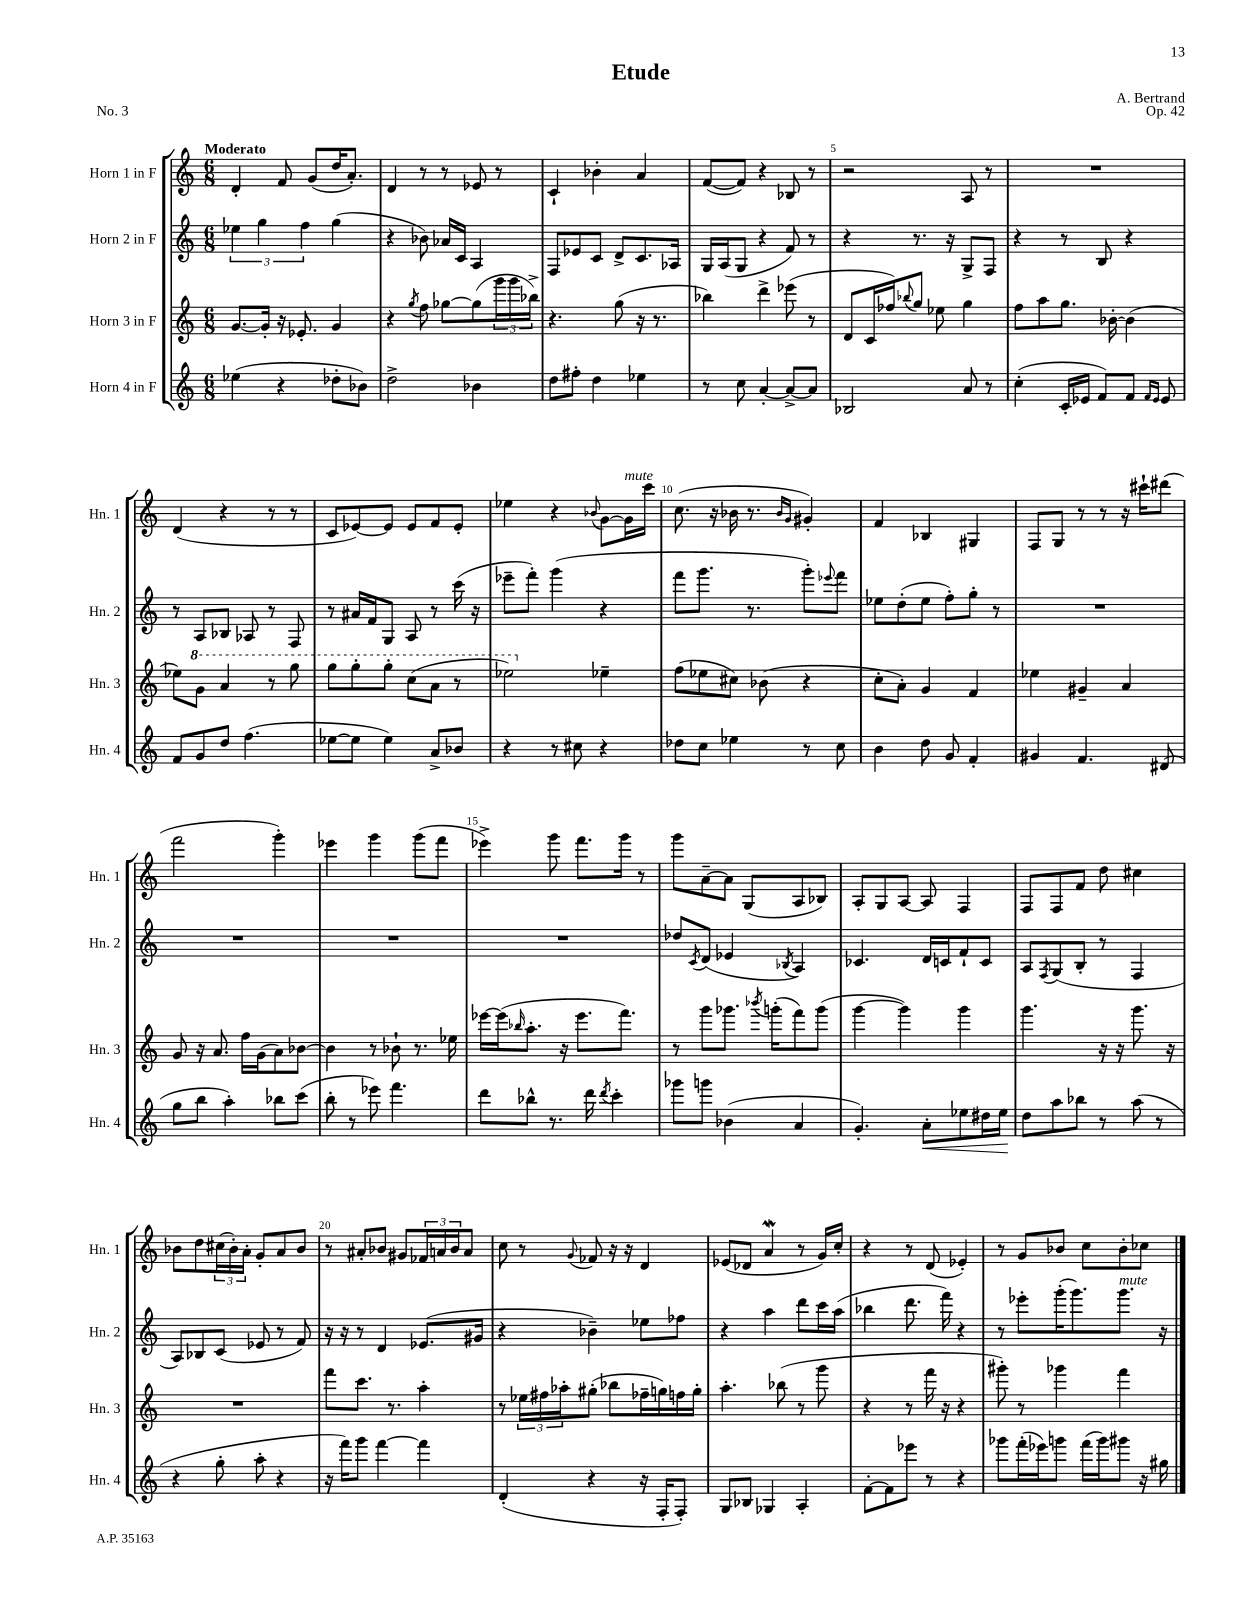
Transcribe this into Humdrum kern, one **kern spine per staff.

**kern	**kern	**kern	**kern
*staff4	*staff3	*staff2	*staff1
*clefG2	*clefG2	*clefG2	*clefG2
*k[]	*k[]	*k[]	*k[]
*M6/8	*M6/8	*M6/8	*M6/8
(4ee-	[8.g	6ee-	4d'
.	.	6gg	.
.	16g']	.	.
4r	16r	.	8f
.	8.e-'	.	.
.	.	6ff	.
.	.	.	(8g
8dd-'	4g	(4gg	16dd
.	.	.	8.a')
8b-)	.	.	.
=	=	=	=
2dd^	4r	4r	4d
.	8qgg	.	.
.	8ff	8b-)	8r
.	[8gg-	16a-	8r
.	.	16c	.
4b-	(8gg-]	4A	8e-
.	24ggg	.	8r
.	24ggg	.	.
.	24bb-^)	.	.
=	=	=	=
8dd	4.r	8F	4c`
8ff#'	.	8e-	.
4dd	.	8c	4b-'
.	(8gg	8d^	.
4ee-	16r	8.c	4a
.	8.r	.	.
.	.	16A-	.
=	=	=	=
8r	4bb-)	16G	([8f
.	.	(16A	.
8cc	.	8G	8f])
[4a'	4ddd^	4r	4r
8a^_	(8eee-	8f)	8B-
8a]	8r	8r	8r
=	=	=	=
2B-	8d	4r	2r
.	16c	.	.
.	16ff-)	.	.
.	8qqbb-	.	.
.	8gg	8.r	.
.	8ee-	.	.
.	.	16r	.
8a	4gg	8G^	8A
8r	.	8F	8r
=	=	=	=
(4cc'	8ff	4r	2.r
.	8aa	.	.
16c'	8.gg	8r	.
16e-	.	.	.
8f)	.	8B	.
.	[16b-'	.	.
8f	(4b-]	4r	.
16qqf	.	.	.
16qqe-	.	.	.
8e-	.	.	.
=	=	=	=
8f	8ee-)	8r	(4d
8g	8gg	8A	.
8dd	4aa	8B-	4r
(4.ff	.	8A-	.
.	8r	8r	8r
.	8ggg	8F	8r
=	=	=	=
[8ee-	8ggg	8r	8c
8ee-]	8ggg'	16a#	[8e-)
.	.	16f	.
4ee-)	8ggg'	8G	8e-]
.	(8ccc	8A	8e-
8a^	8aa	8r	8f
8b-	8r	(16ccc	8e-'
.	.	16r	.
=	=	=	=
4r	2eee-)	8eee-~	4ee-
.	.	8fff')	.
8r	.	(4ggg	4r
8cc#	.	.	.
.	.	.	8qqb-
4r	4ee-~	4r	[8g
.	.	.	16g]
.	.	.	16ccc
=	=	=	=
8dd-	(8ff	8fff	(8.cc
8cc	8ee-	8.ggg	.
.	.	.	16r
4ee-	8cc#)	.	16b-
.	.	8.r	8.r
.	(8b-	.	.
.	.	.	16qqb-
.	.	.	16qqg
8r	4r	8ggg')	4g#')
.	.	8qqeee-	.
8cc	.	8fff	.
=	=	=	=
4b	8cc'	8ee-	4f
.	8a')	(8dd'	.
8dd	4g	8ee-	4B-
8g	.	8ff')	.
4f'	4f	8gg'	4G#
.	.	8r	.
=	=	=	=
4g#	4ee-	2.r	8F
.	.	.	8G
4.f	4g#~	.	8r
.	.	.	8r
.	4a	.	16r
.	.	.	16ccc#`
(8d#	.	.	(8ddd#
=	=	=	=
8gg	8g	2.r	2fff
8bb	16r	.	.
.	8.a	.	.
4aa')	.	.	.
.	16ff	.	.
.	(16g	.	.
8bb-	8a)	.	4ggg')
(8ccc	[8b-	.	.
=	=	=	=
8bb'	4b-]	2.r	4eee-
8r	.	.	.
8eee-)	8r	.	4ggg
4.fff	8b-`	.	.
.	8.r	.	(8ggg
.	.	.	8fff
.	16ee-	.	.
=	=	=	=
8ddd	[16eee-	2.r	4eee-^)
.	(16eee-]	.	.
.	16qqbb-	.	.
8bb-^^	8.aa'	.	.
8.r	.	.	8ggg
.	16r	.	.
.	8.eee-	.	8.fff
16ddd	.	.	.
8qddd	.	.	.
4ccc'	.	.	.
.	8.fff)	.	16ggg
.	.	.	8r
=	=	=	=
8ggg-	8r	8dd-	8ggg
.	.	8qc	.
8ggg	8ggg	(8d	[8a~
(4b-	8.ggg-	4e-	8a]
.	.	.	(8G
.	8qbbb-	.	.
.	(16ggg'	.	.
.	.	8qB-	.
4a	8fff)	4A)	8A
.	(8ggg	.	8B-)
=	=	=	=
4.g')	[4ggg	4.c-	8A'
.	.	.	8G
.	4ggg])	.	[8A
8a'	.	16d	8A]
.	.	16c	.
8ee-	4ggg	8f`	4F
16dd#	.	8c	.
16ee-	.	.	.
=	=	=	=
8dd	4.ggg	8A	8F
.	.	8qF	.
8aa	.	(8G	8F
8bb-	.	8B'	8f
8r	16r	8r	8dd
.	16r	.	.
(8aa	8.ggg	4F	4cc#
8r	.	.	.
.	16r	.	.
=	=	=	=
4r	2.r	8A)	8b-
.	.	8B-	8dd
8gg'	.	(8c	(24cc#
.	.	.	24b-')
.	.	.	24a'
8aa'	.	8e-	8g'
4r	.	8r	8a
.	.	8f)	8b-
=	=	=	=
16r	8fff	16r	8r
16fff)	.	16r	.
8ggg	8.ccc	8r	8a#'
[4fff	.	4d	8b-
.	8.r	.	.
.	.	.	8g#
4fff]	4aa'	(8.e-	24f-
.	.	.	24a
.	.	.	24b-
.	.	.	8a
.	.	16g#	.
=	=	=	=
(4d'	8r	4r	8cc
.	24ee-	.	8r
.	24ff#	.	.
.	24aa-'	.	.
.	.	.	8qqg
4r	(8gg#'	4b-~)	8f-
.	8bb-	.	16r
.	.	.	16r
16r	16ff-~	8ee-	4d
16F'	16gg)	.	.
8F')	16ff	8ff-	.
.	16gg'	.	.
=	=	=	=
8G	4.aa'	4r	(8e-
8B-	.	.	8d-
4G-	.	4aa	4a
.	(8bb-	.	.
4A'	8r	8ddd	8r
.	8ggg	16ccc	16g)
.	.	(16aa	16cc'
=	=	=	=
[8f'	4r	4bb-	4r
8f]	.	.	.
8eee-	8r	8.ddd	8r
8r	16fff	.	(8d
.	16r	16fff)	.
4r	4r	4r	4e-')
=	=	=	=
8ggg-	8ggg#')	8r	8r
(16fff'	8r	8eee-'	8g
16eee-)	.	.	.
8ggg	4ggg-	(16ggg'	8b-
.	.	8.ggg)	.
(16fff	.	.	8cc
16ggg)	.	.	.
8ggg#	4fff	8.ggg	8b-'
16r	.	.	8cc-
16gg#	.	16r	.
==	==	==	==
*-	*-	*-	*-
